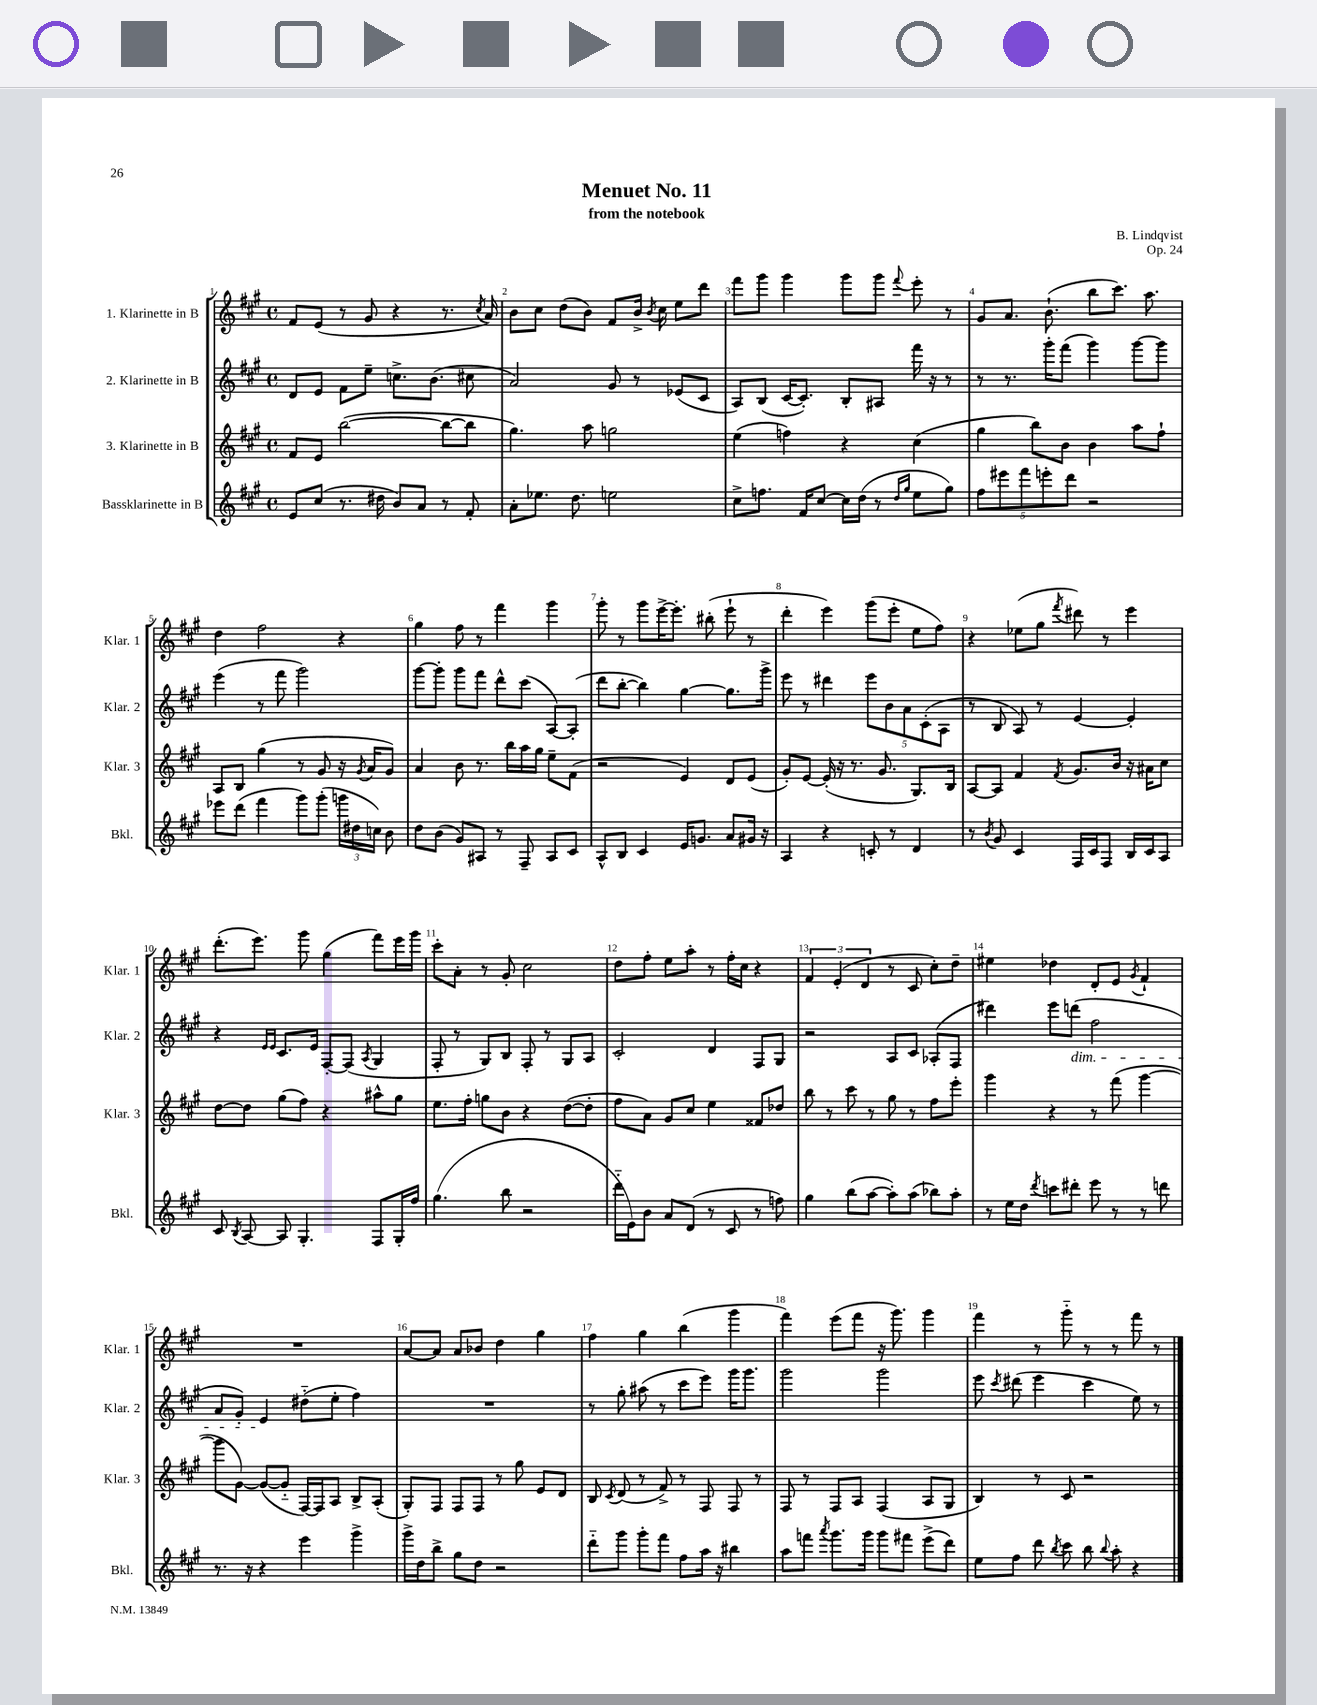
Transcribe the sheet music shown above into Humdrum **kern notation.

**kern	**kern	**kern	**kern
*part4	*part3	*part2	*part1
*staff4	*staff3	*staff2	*staff1
*I"Bassklarinette in B	*I"3. Klarinette in B	*I"2. Klarinette in B	*I"1. Klarinette in B
*I'Bkl.	*I'Klar. 3	*I'Klar. 2	*I'Klar. 1
*clefG2	*clefG2	*clefG2	*clefG2
*k[f#c#g#]	*k[f#c#g#]	*k[f#c#g#]	*k[f#c#g#]
*M4/4	*M4/4	*M4/4	*M4/4
*met(c)	*met(c)	*met(c)	*met(c)
=1	=1	=1	=1
8e/L	8f#/L	8d/L	8f#/L
(8cc#/J	8e/J	8e/J	(8e/J
8.r	([2bb\	8f#\L	8r
.	.	8ee~\J	8g#/
16dd#X\	.	.	.
8b/L)	.	8.ccn^\L	4r
8a/J	.	.	.
.	.	(8.b\J	.
8r	8bb\L_	.	8.r
8f#'/	8bb\J]	8cc#X\	.
.	.	.	8qcc#/
.	.	.	16a/)
=2	=2	=2	=2
8a'\L	4.gg#\)	2a/)	8b\L
8.ee-X\J	.	.	8cc#\J
.	.	.	(8dd\L
8.dd\	.	.	.
.	8aa\	.	8b\J)
2een\	2ggn\	8g#/	8f#/L
.	.	8r	16b^/Jk
.	.	.	8qb/
.	.	.	16cc#\
.	.	(8e-X/L	8ee\L
.	.	8c#/J	8ddd\J
=3	=3	=3	=3
8cc#^\L	(4ee\	8A/L)	8fff#\L
8.ffn\J	.	(8B/J	8ggg#\J
.	4ffn\)	[16c#/KL	4ggg#\
16f#/KL	.	8.c#'/J])	.
[8cc#/J	.	.	.
16cc#\LL]	4r	8B'/L	8ggg#\L
(16dd\JJ	.	.	.
8r	.	8A#X/J	8ggg#\J
16qqdd/LL	.	.	.
16qqgg#/JJ	.	.	8qqfff#/
8ee\L	(4cc#\	16fff#\	8eee'\
.	.	16r	.
8gg#\J)	.	8r	8r
=4	=4	=4	=4
10ff#\L	4gg#\	8r	8g#/L
10eee#X\	.	.	.
.	.	8.r	8.a/J
10fff#\	.	.	.
.	8bb\L)	.	.
10eeen'\	.	.	.
.	.	16ggg#'\KL	(8.b`\
.	8b\J	(8fff#\J	.
10ddd\J	.	.	.
2r	4b\	4ggg#\)	8bb\L
.	.	.	8.ccc#\J)
.	8aa\L	[8ggg#\L	.
.	.	.	8.aa\
.	8ff#`\J	8ggg#\J]	.
!!LO:LB:g=z
=5	=5	=5	=5
8eee-X\L	8A/L	(4eee\	4dd\
(8ddd\J	8B/J	.	.
4fff#\	(4gg#\	8r	2ff#\
.	.	8fff#\	.
8ggg#\L)	8r	2ggg#\)	.
(8ggg#'\J	8g#/	.	.
24gggn\LL	16r	.	4r
24dd#X\	.	.	.
.	8qg#/	.	.
.	16a/KL	.	.
24ccn\JJ)	.	.	.
8b\	8g#/J)	.	.
=6	=6	=6	=6
8dd\L	4a/	[8ggg#\L	4gg#\
(8b\J	.	8ggg#'\J]	.
8g#/L)	8b\	8ggg#\L	8ff#\
8A#X/J	8.r	8fff#\J	8r
8r	.	8ddd^^\L	4fff#\
.	16bb\LL	.	.
8F#~/	16aa\	(8ccc#\J	.
.	16gg#\JJ	.	.
8A#/L	8ee~\L	[8A/L)	4ggg#\
8c#/J	(8f#\J	(8A'/J]	.
=7	=7	=7	=7
8A^^/L	2r	8ddd\L	8ggg#'\
8B/J	.	[8bb'\J	8r
4c#/	.	4bb\])	8ggg#\L
.	.	.	[16eee^\K
.	.	.	8.eee'\J]
16e/KL	4e/)	[4gg#\	.
8.gn/J	.	.	.
.	.	.	(8bb#X'\
8a/L	8d/L	8.gg#\L]	8eee`\
16g#X/Jk	(8e/J	.	8r
16r	.	16ggg#^\Jk	.
=8	=8	=8	=8
4A/	8g#'/L)	8eee\	4ddd'\
.	[8e/J	8r	.
4r	(16e'/]	4ddd#X\	4eee\)
.	16r	.	.
.	8.r	.	.
8cn'/	.	10eee\L	(8ggg#\L
.	8.g#/	.	.
.	.	10b\	.
8r	.	.	8eee'\J
.	.	10a\	.
4d/	8.G#/L)	.	8ee\L
.	.	(10c#'\	.
.	.	.	8ff#\J)
.	.	10A\J	.
.	16B/Jk	.	.
=9	=9	=9	=9
8r	[8A/L	8r	4r
8qb/	.	.	.
8g#/	8A/J]	8B/	.
4c#/	4f#/	8A/)	(8ee-X\L
.	.	8r	8gg#\J
.	8qf#/	.	8qfff#/
16F#/LL	8.g#/L	[4e/	8ddd#X\)
16c#/J	.	.	.
8F#/J	.	.	8r
.	16b/Jk	.	.
16B/LL	16r	4e'/]	4eee\
16c#/J	16a#X\KL	.	.
8A/J	8cc#\J	.	.
!!LO:LB:g=z
=10	=10	=10	=10
8c#/	[8dd\L	4r	(8.ddd'\L
8qB/	.	.	.
[8A/	8dd\J]	.	.
.	.	.	8.eee\J)
.	.	16qqe/LL	.
.	.	16qqe/JJ	.
8A/]	(8gg#\L	8.c#/L	.
4.G#'/	8ff#\J)	.	8ggg#\
.	.	16e/Jk	.
.	4r	[8F#'/L	(4gg#\
.	.	(8F#/J]	.
.	.	8qA/	.
8F#/L	8aa#X^^\L	4G#/	8fff#\L)
16G#'/L	8gg#\J	.	16eee\L
16ff#/JJ	.	.	16ggg#\JJ
=11	=11	=11	=11
(4.gg#\	8.ee\L	8F#'/	8ccc#'\L
.	.	8r	8a'\J
.	16ff#'\Jk	.	.
.	8ggn\L	8G#/L)	8r
8bb\	8b\J	8B/J	8g#'/
2r	4r	8F#'/	2cc#\
.	.	8r	.
.	([8dd\L	8G#/L	.
.	8dd'\J]	8A/J	.
=12	=12	=12	=12
16ddd\LL	8ff#\L	2c#'/	8dd\L
16e\J)	.	.	.
8b\J	8a\J)	.	8ff#'\J
8a/L	8g#/L	.	8ee\L
(8d/J	8cc#/J	.	8aa'\J
8r	4ee\	4d/	8r
8c#/	.	.	16ff#'\LL
.	.	.	16cc#\JJ
8r	8f##X/L	8F#/L	4r
8ffn\)	8dd-X/J	8G#/J	.
=13	=13	=13	=13
4gg#\	8bb\	2r	6f#/
.	8r	.	.
.	.	.	(6e'/
(8bb\L	8ccc#\	.	.
.	.	.	6d/
[8aa\J	8r	.	.
8aa'\L])	8gg#\	8A/L	8r
(8aa\J	8r	8c#/J	8c#/
8bb-X\L)	8ff#\L	(8A-X'/L	8cc#'\L)
8aa'\J	8eee'\J	8F#/J	8dd~\J
=14	=14	=14	=14
8r	4ggg#\	4ddd#X\)	4ee#X\
16ee\LL	.	.	.
16dd\JJ	.	.	.
8qddd/	.	.	.
8cccn\L	4r	8eee\L	4dd-X\
!	!	!LO:TX:b:i:t=dim.	!
8ddd#X'\J	.	(8dddn\J	.
8eee\	8r	2ff#\	8d'/L
8r	(8fff#\	.	8e/J
.	.	.	8qg#/
8r	[4ggg#\	.	4f#`/
8dddn\	.	.	.
!!LO:LB:g=z
=15	=15	=15	=15
8.r	8ggg#\L]	8a/L	1r
.	[8g#\J)	8g#'/J)	.
16r	.	.	.
4r	(8g#/L_	4e/	.
.	8g#/J]	.	.
4eee\	[16F#/LL)	(8dd#X\L	.
.	16F#/J]	.	.
.	8A/J	8ee'\J	.
4ggg#^\	8B^/L	4ff#\)	.
.	(8A'/J	.	.
=16	=16	=16	=16
16ggg#^\LL	8G#'/L)	1r	[8a/L
16dd\J	.	.	.
8bb^\J	8F#/J	.	8a/J]
8gg#\L	8F#/L	.	8a/L
8dd\J	8F#/J	.	8b-X/J
2r	8r	.	4dd\
.	8gg#\	.	.
.	8e/L	.	4gg#\
.	8d/J	.	.
=17	=17	=17	=17
8ddd\L	8B/	8r	4ff#\
.	8qc#/	.	.
8ggg#\J	(8d/	8gg#'\	.
8ggg#'\L	8r	(8aa#X\	4gg#\
8fff#\J	8f#^/)	8r	.
8ff#\L	8r	8ccc#\L	(4bb\
16aa\Jk	8F#/	8eee\J)	.
16r	.	.	.
4bb#X\	8F#/	16ggg#\KL	4ggg#\
.	.	8.ggg#\J	.
.	8r	.	.
=18	=18	=18	=18
8aa\L	8F#/	2ggg#\	4fff#\)
8fffn\J	8r	.	.
8qaaa/	.	.	.
8.ggg#\L	8F#/L	.	(8eee\L
.	8A/J	.	8fff#\J
16ggg#\Jk	.	.	.
8ggg#\L	(4F#/	2ggg#\	16r
.	.	.	8.ggg#\)
8fff#X\J	.	.	.
(8eee^\L	8A/L	.	4ggg#\
8ddd\J)	8G#/J	.	.
=19	=19	=19	=19
8ee\L	4B/)	8eee\	4fff#\
.	.	8qccc#/	.
8ff#\J	.	(8ddd#X\	.
8ddd\	8r	4eee\	8r
8qbb/	.	.	.
8ccc#\	8c#/	.	8ggg#\
8bb\	2r	4ccc#\	8r
8qqbb/	.	.	.
8aa'\	.	.	8r
4r	.	8ee\)	8fff#\
.	.	8r	8r
==	==	==	==
*-	*-	*-	*-
